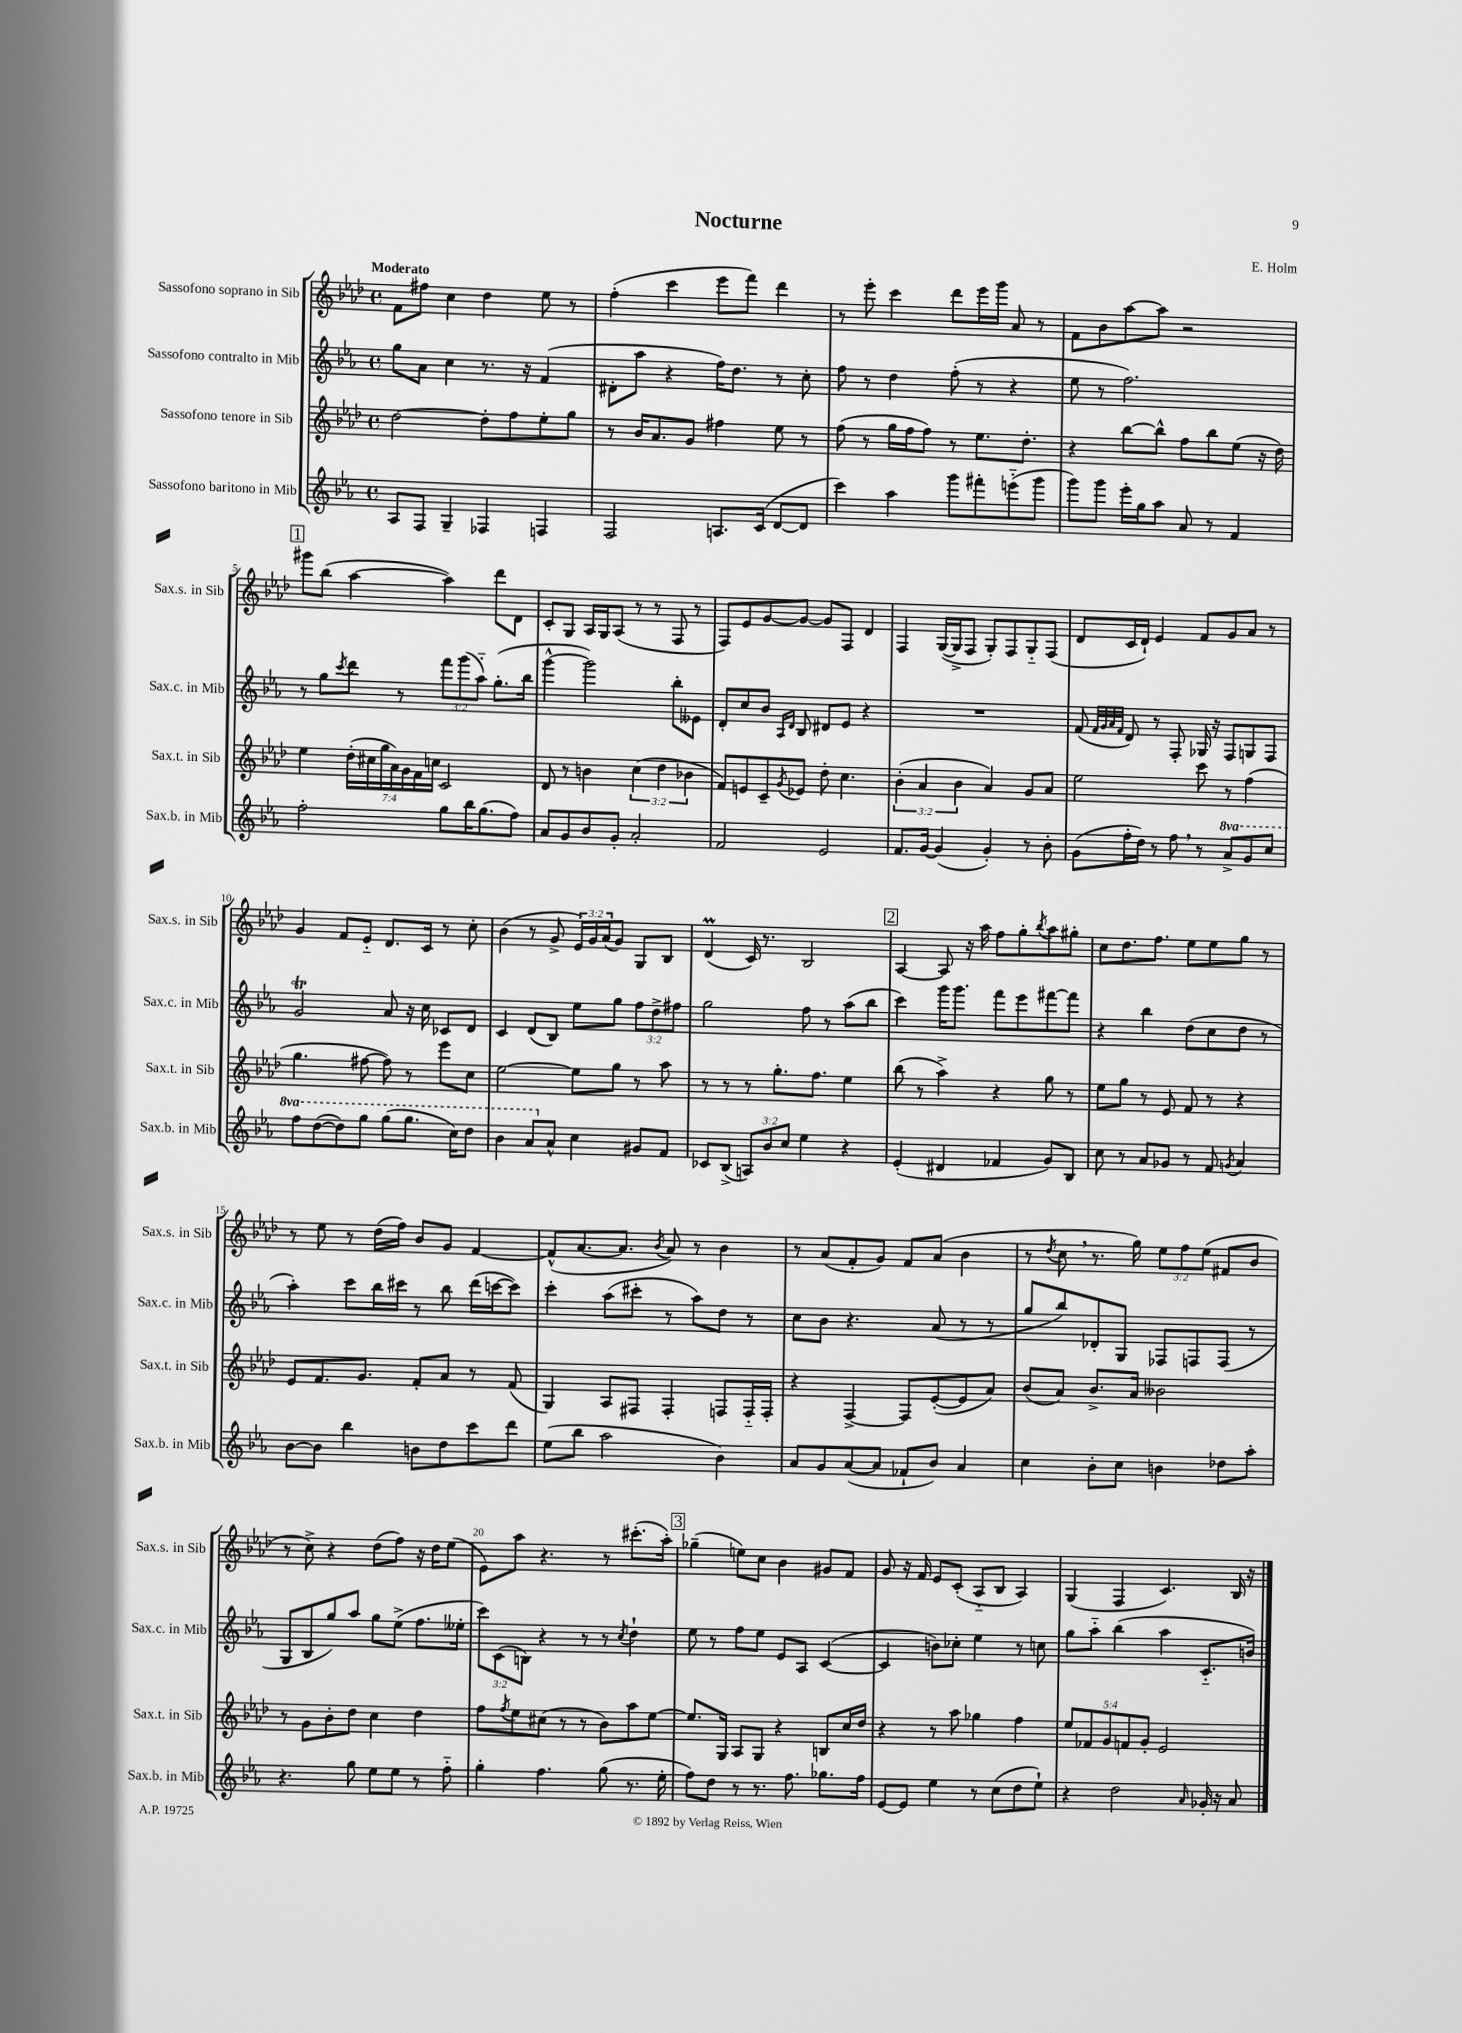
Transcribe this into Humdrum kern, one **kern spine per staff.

**kern	**kern	**kern	**kern
*part4	*part3	*part2	*part1
*staff4	*staff3	*staff2	*staff1
*I"Sassofono baritono in Mib	*I"Sassofono tenore in Sib	*I"Sassofono contralto in Mib	*I"Sassofono soprano in Sib
*I'Sax.b. in Mib	*I'Sax.t. in Sib	*I'Sax.c. in Mib	*I'Sax.s. in Sib
*clefG2	*clefG2	*clefG2	*clefG2
*k[b-e-a-]	*k[b-e-a-d-]	*k[b-e-a-]	*k[b-e-a-d-]
*M4/4	*M4/4	*M4/4	*M4/4
*met(c)	*met(c)	*met(c)	*met(c)
=1	=1	=1	=1
!	!	!	!LO:TX:a:B:t=Moderato
8A-/L	[2dd-\	8gg\L	8f\L
8F/J	.	8a-\J	8ff#X\J
4G~/	.	4cc\	4cc\
4F-X/	8dd-'\L]	8.r	4dd-\
.	8ff\	.	.
.	.	16r	.
4Fn/	8ee-'\	(4f/	8ee-\
.	8gg\J	.	8r
=2	=2	=2	=2
2F/	8r	8d#X'\L	(4ff'\
.	16b-/KL	8aa-\J	.
.	8.a-/	.	.
.	.	4r	4ccc\
.	8g/J	.	.
8.An/L	4ff#X\	16ff\KL)	8eee-\L
.	.	8.dd\J	.
.	.	.	8fff\J)
(16c/Jk	.	.	.
[8d/L	8ee-\	8r	4ddd-\
8d/J]	8r	8cc'\	.
=3	=3	=3	=3
4ccc\)	(8ff\	8ff\	8r
.	8r	8r	8eee-'\
4aa-\	16gg\LL	4dd\	4ccc\
.	16ff\J	.	.
.	8ff\J)	.	.
8ggg\L	8r	(8ff'\	8ddd-\L
8fff#X'\	8.ee-\L	8r	16eee-\L
.	.	.	16ggg\JJ
(8eeen\	.	4r	8a-/
.	8.dd-'\J	.	.
8ggg\J	.	.	8r
=4	=4	=4	=4
8ggg\L)	4r	8ee-\	8f\L
8ggg\J	.	8r	8b-\
16eee-'\LL	[8bb-\L	2.ff\)	[8aa-\
16gg\J	.	.	.
8aa-\J	8bb-^^\J]	.	8aa-\J]
8a-/	8ff\L	.	2r
8r	8bb-\	.	.
4f/	(8ee-\J	.	.
.	16r	.	.
.	16dd-\)	.	.
!!LO:LB:g=z
!!LO:REH:place=s1:t=1
=5	=5	=5	=5
2ff'\	4ee-\	8r	8ggg#X\L
.	.	8gg\L	(8bb-\J
.	.	8qccc/	.
.	(28dd-'\LL	8ddd\J	[4aa-\
.	28cc#X\	.	.
.	28gg\	.	.
.	28a-\)	.	.
.	.	8r	.
.	28g\	.	.
.	28f\	.	.
.	28ccn\JJ	.	.
8gg\L	2c/	12fff\L	4aa-\])
.	.	(12ggg\	.
16bb-\K	.	.	.
.	.	12aa-\J)	.
(8.gg\	.	.	.
.	.	(8.gg'\L	8ddd-\L
8ff\J)	.	.	8d-\J
.	.	16bb-\Jk	.
=6	=6	=6	=6
8a-/L	8d-/	[4ggg^^\	8c'/L
8g/	8r	.	8G/J
8b-/	4bn\	2ggg\])	16A-/LL
.	.	.	16G/J
8g'/J	.	.	(8A-/J
2a-'/	(6cc\	.	8r
.	.	.	8r
.	6dd-\	.	.
.	.	8bb-'\L	8F/
.	6b-X\	.	.
.	.	8e--X\J	8r
=7	=7	=7	=7
2f/	8f/L)	8d'/L	8F/L)
.	8en/	8cc/	8e-/
.	8c~/	8b-/J	[8g/
.	.	16qqA-/LL	.
.	8qg/	16qqd/JJ	.
.	8e-X/J	8B-/	8g/J_
2e-/	8dd-'\	8d#X/L	8g/L]
.	4.cc\	8e-/J	8F/J
.	.	4r	4d-/
=8	=8	=8	=8
8.f/L	(6b-'\	1r	4F/
.	6a-/	.	.
[16g/Jk	.	.	.
(4g/]	.	.	([16G/LL
.	.	.	16G^/J]
.	6b-\	.	.
.	.	.	8F/J
4g'/)	4a-/)	.	8G'/L)
.	.	.	8F/
8r	8g/L	.	8G/
8b-'\	8a-/J	.	(8F/J
=9	=9	=9	=9
(8g\L	2ee-\	(8f/	8d-/L
.	.	32qqf/LLL	.
.	.	32qqg/	.
.	.	32qqa-/	.
.	.	32qqf/JJJ	.
16ff'\L	.	8d/)	16c/L
16dd\JJ)	.	.	16d-`/JJ)
8r	.	8r	4e-/
8ff,\	.	8F'/	.
8r	8ccc\	16G-X/	8f/L
.	.	16r	.
*8va	*	*	*
8aa-^/L	8r	8F/L	8g/
8gg/	(4ff\	8Gn/	8a-/J
8ccc/J	.	8F/J	8r
!!LO:LB:g=z
=10	=10	=10	=10
8fff\L	4.gg\	2gt/	4g/
([8ddd\	.	.	.
8ddd\])	.	.	8f/L
8ggg\J	[8ff#X\	.	8e-/J
(8ggg\L	8ff#\])	8a-/	8.d-/L
8.ggg\J	8r	16r	.
.	.	16cc\	16c/Jk
.	8eee-\L	8c-X/L	8r
16ccc\KL)	.	.	.
8ddd\J	8cc\J	8d/J	8cc'\
=11	=11	=11	=11
4bb-\	[2ee-\	4c/	(4b-\
8aa-/L	.	(8d/L	8r
*X8va	*	*	*
8a-^^/J	.	8B-/J)	8g^/
4cc\	8ee-\L]	8ee-\L	24e-/LL)
.	.	.	24g/
.	.	.	(24a-/J
.	8gg\J	8gg\J	8g/J)
8g#X/L	8r	12ff\L	8G/L
.	.	12dd^\	.
8f/J	8aa-\	.	8B-/J
.	.	12ff#X\J	.
=12	=12	=12	=12
8c-X/L	8r	2gg\	(4d-M/
(8B-^/J	8r	.	.
12An/L)	8r	.	16c/)
.	.	.	8.r
12b-/	.	.	.
.	8.gg'\L	.	.
12cc/J	.	.	.
4ee-\	.	8ff\	2B-/
.	8.ff\J	.	.
.	.	8r	.
4r	4ee-\	(8aa-\L	.
.	.	8bb-\J	.
!!LO:REH:place=s1:t=2
=13	=13	=13	=13
(4e-'/	(8bb-\	4ccc\)	[4A-/
.	8r	.	.
4d#X/	4aa-^\)	16ggg\KL	8A-/]
.	.	8.ggg\J	.
.	.	.	16r
.	.	.	16aa-\
4f-X/	4r	8fff\L	8ff\L
.	.	8eee-\	8gg'\
.	.	.	8qbb-/
8g/L)	8gg\	[8fff#X\	8aa-\
8B-/J	8r	8fff#\J]	8gg#X'\J
=14	=14	=14	=14
8cc\	8ee-\L	4r	8cc\L
8r	8gg\J	.	8.dd-\
8a-/L	8r	4bb-\	.
.	.	.	8.ff\J
8g-X/J	8e-/	.	.
8r	8f/	(8dd\L	8ee-\L
8f/	8r	8cc\	8ee-\
8qgn/	.	.	.
4a-/	4r	8dd\J	8gg\J
.	.	8r	8r
!!LO:LB:g=z
=15	=15	=15	=15
[8b-\L	8e-/L	4aa-'\)	8r
8b-\J]	8.f/	.	8ee-\
4bb-\	.	8ccc\L	8r
.	8.g/J	.	.
.	.	16bb-\L	(16dd-\LL
.	.	16ccc#X\JJ	16ff\JJ)
8bn\L	8f'/L	8r	8b-/L
8dd\	8a-/J	8bb-\	8g/J
8ccc\	8r	(16ddd\LL	[4f/
.	.	[16cccn\J	.
8ddd\J	(8f/	8ccc\J])	.
=16	=16	=16	=16
(8ee-\L	4G/)	4ccc'\	(8f^^/L]
8bb-\J	.	.	[8.a-/
2aa-\	8A-/L	(8aa-\L	.
.	.	.	8.a-/J]
.	8F#X/J	8ccc#X'\J	.
.	.	.	8qb-/
.	4F#'/	8r	8a-/)
.	.	8aa-\L)	8r
4b-\)	8Fn/L	8dd\J	4b-\
.	16F/L	8r	.
.	16F'/JJ	.	.
=17	=17	=17	=17
8a-/L	4r	8cc\L	8r
8g/	.	8b-\J	(8a-/L
([8a-/	[4F^/	4.r	8f'/
8a-/J]	.	.	8g/J)
8f-X`/L	8F/L]	.	8f/L
8b-/J)	([8e-'/	(8a-/	(8a-/J
4a-/	8e-/]	8r	4b-\
.	8a-/J)	8r	.
=18	=18	=18	=18
4cc\	(8b-/L	8gg/L	8r
.	.	.	8qdd-/
.	8a-/J)	8bb-/)	8cc,\
8b-'\L	8.b-^/L	8d-X'/	8.r
8cc\J	.	8G/J	.
.	16a-/Jk	.	16gg\)
4bn\	2b--X\	8F-X/L	12ee-\L
.	.	.	12ff\
.	.	8Fn/	.
.	.	.	(12ee-\J
8dd-X\L	.	(8F/J	8f#X/L
8aa-'\J	.	8r	8b-/J
!!LO:LB:g=z
=19	=19	=19	=19
4.r	8r	8G/L	8r
.	8g\L	8B-/	8cc^\)
.	8b-'\	8gg/)	4r
8gg\	8dd-\J	8aa-/J	.
8ee-\L	4cc\	8gg\L	(8dd-\L
8ee-\J	.	(8ee-^\J	8ff\J)
8r	4dd-\	8.ff\L	16r
.	.	.	16dd-\KL
8ff\	.	.	(8ee-\J
.	.	16ee--X'\Jk	.
=20	=20	=20	=20
4gg'\	8ff\L	12ccc\L)	8e-\L)
.	.	(12c\	.
.	8qff/	.	.
.	8ee-\	.	8aa-\J
.	.	12Bn\J)	.
4.ff\	(8cc#X\J	4r	4.r
.	8r	.	.
.	8r	8r	.
(8gg\	8b-\L)	8r	8r
.	.	8qcc/	.
8.r	8aa-\	4dd`\	(8.ccc#X'\L
.	[8ee-\J	.	.
16ee-'\	.	.	16aa-'\Jk)
!!LO:REH:place=s1:t=3
=21	=21	=21	=21
8ff\L)	8.ee-/L]	8ee-\	(4gg-X~\
8dd\J	.	8r	.
.	16G/Jk	.	.
8r	8A-/L	8ff\L	8een\L)
8.r	8G/J	8ee-\J	8cc\J
.	4r	8e-/L	4b-\
8.ff\	.	.	.
.	.	8A-/J	.
8.gg-X\L	8Bn/L	([4c/	8g#X/L
.	16cc/L	.	8f/J
16ff\Jk	16dd-/JJ	.	.
=22	=22	=22	=22
[8e-/L	4r	4c/]	8g/
8e-/J]	.	.	16r
.	.	.	16f/
4ee-\	8r	8bn\L)	8e-/L
.	8aa-\	8cc-X'\J	(8c'/J
8r	4gg-X\	4ee-\	8A-/L
(8cc\L	.	.	8B-/J
8dd\	4ff\	8r	4A-/)
8ee-`\J)	.	8ccn\	.
=23	=23	=23	=23
4r	10ee-/L	8gg\L	(4G/
.	10f-X/	.	.
.	.	8aa-\J	.
.	10g/	.	.
2dd\	.	(4bb-\	4F/
.	10fn/	.	.
.	10g'/J	.	.
.	2e-/	4aa-\	4.c/)
16qqa-/	.	.	.
16g-X'/	.	8.c/L	.
16r	.	.	.
8a-/	.	.	16B-/
.	.	16bn/Jk)	16r
==	==	==	==
*-	*-	*-	*-
